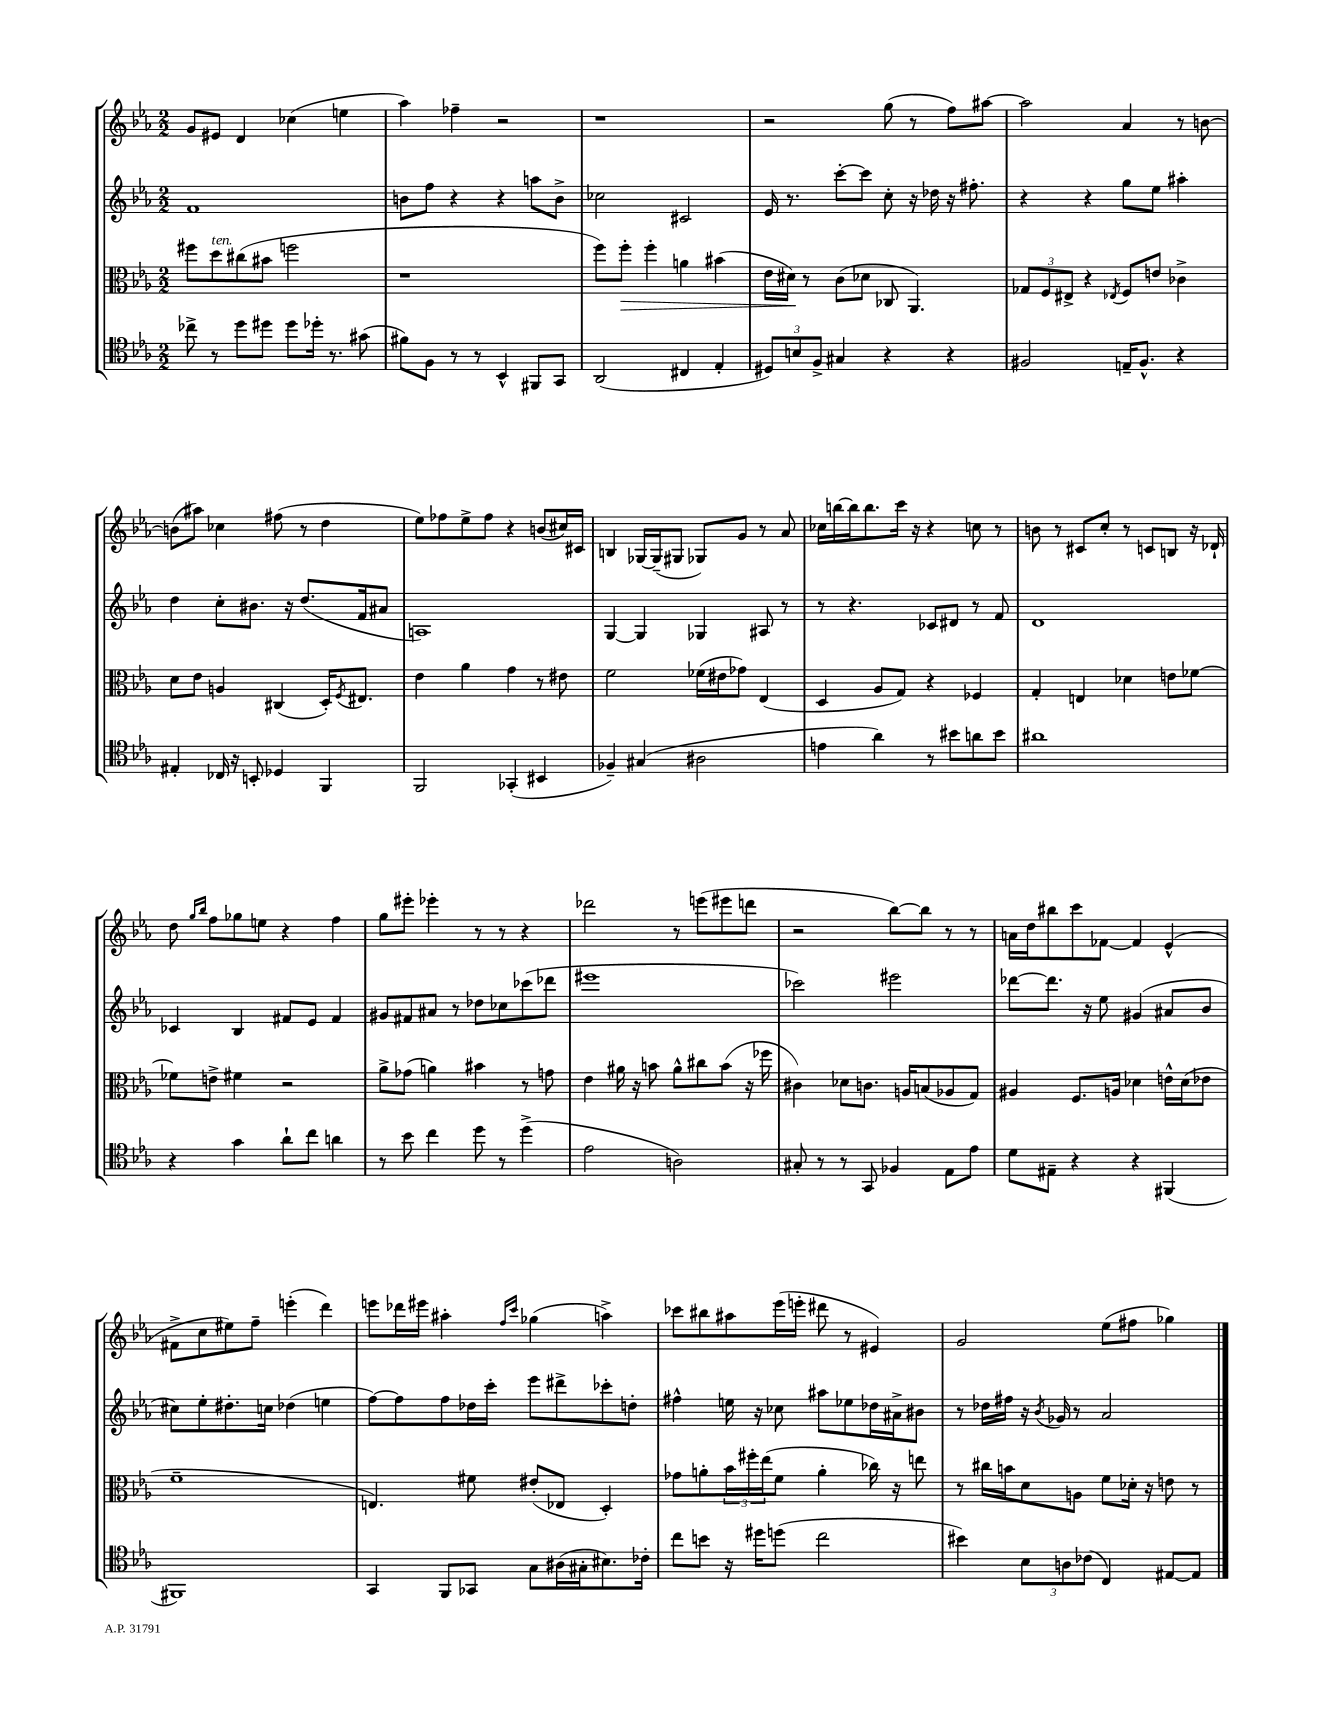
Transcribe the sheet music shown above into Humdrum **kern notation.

**kern	**kern	**dynam	**kern	**kern
*part4	*part3	*part3	*part2	*part1
*staff4	*staff3	*staff3	*staff2	*staff1
*clefC4	*clefC3	*	*clefG2	*clefG2
*k[b-e-a-]	*k[b-e-a-]	*	*k[b-e-a-]	*k[b-e-a-]
*M2/2	*M2/2	*	*M2/2	*M2/2
=27	=27	=27	=27	=27
8cc-X^\	8ff#X\L	.	1f	8g/L
!	!LO:TX:a:i:t=ten.	!	!	!
8r	8dd\	.	.	8e#X/J
8dd\L	(8cc#X\	.	.	4d/
8dd#X\J	8b#X\J	.	.	.
8dd#\L	2ffn\	.	.	(4cc-X\
16dd-X'\Jk	.	.	.	.
8.r	.	.	.	.
.	.	.	.	4een\
(8g#X\	.	.	.	.
=28	=28	=28	=28	=28
8f#X\L)	1r	.	8bn\L	4aa-\)
8F\J	.	.	8ff\J	.
8r	.	.	4r	4ff-X~\
8r	.	.	.	.
4BB-^^/	.	.	4r	2r
8FF#X/L	.	.	8aan\L	.
8GG/J	.	.	8b^\J	.
=29	=29	=29	=29	=29
(2AA-/	8ff\L)	.	2cc-X\	1r
!	!	!LO:HP:b	!	!
.	8ff'\J	>	.	.
.	4ff'\	.	.	.
4C#X/	4an\	.	2c#X/	.
4E-'/	(4b#X\	.	.	.
=30	=30	=30	=30	=30
12D#X/L)	16e-\LL	.	16e-/	2r
.	16d#X\JJ)	.	8.r	.
12Bn/	.	.	.	.
.	8r	]	.	.
12F^/J	.	.	.	.
4G#X/	(8c\L	.	[8ccc'\L	.
.	8d-X\J	.	8ccc\J]	.
4r	8C-X/	.	8cc'\	(8gg\
.	4.AA-/)	.	16r	8r
.	.	.	16dd-X\	.
4r	.	.	16r	8ff\L)
.	.	.	8.ff#X'\	.
.	.	.	.	[8aa#X\J
=31	=31	=31	=31	=31
2F#X/	12G-X/L	.	4r	2aa#\]
.	12F/	.	.	.
.	12E#X^/J	.	.	.
.	4r	.	4r	.
.	8qE-X/	.	.	.
16En~/KL	8F/L	.	8gg\L	4a-/
8.F#^^/J	.	.	.	.
.	8en/J	.	8ee-\J	.
4r	4c-X^\	.	4aa#X'\	8r
.	.	.	.	[8bn\
!!LO:LB:g=z
=32	=32	=32	=32	=32
4E#X'/	8d\L	.	4dd\	(8bn\L]
.	8e-\J	.	.	8aa#X\J)
16C-X/	4An/	.	8cc'\L	4cc-X\
16r	.	.	.	.
8BBn'/	.	.	8.b#X\J	.
4D-X/	(4C#X/	.	.	(8ff#X\
.	.	.	16r	.
.	.	.	(8.dd/L	8r
4FF/	16D'/KL)	.	.	4dd\
.	8qF/	.	.	.
.	8.E#X/J	.	16f/k	.
.	.	.	8a#X/J	.
=33	=33	=33	=33	=33
2FF/	4e-\	.	1An)	8ee-\L)
.	.	.	.	8ff-X\
.	4a-\	.	.	8ee-^\
.	.	.	.	8ff-\J
(4GG-X'/	4g\	.	.	4r
4BB#X/	8r	.	.	(8bn/L
.	8e#X\	.	.	16cc#X/L)
.	.	.	.	16c#X/JJ
=34	=34	=34	=34	=34
4F-X~/)	2f\	.	[4G/	4Bn/
(4G#X/	.	.	4G/]	[16G-X/LL
.	.	.	.	(16G-~/J]
.	.	.	.	8G#X/J
2A#X\	(16f-X\LL	.	4G-X/	8G-X/L)
.	16e#X\J	.	.	.
.	8g-X\J)	.	.	8g/J
.	(4E-/	.	8A#X/	8r
.	.	.	8r	8a-/
=35	=35	=35	=35	=35
4en\	4D/	.	8r	16cc-X\LL
.	.	.	.	[16bbn\
.	.	.	4.r	16bb\J]
.	.	.	.	8.bb\
4a-\)	8A-/L	.	.	.
.	8G/J)	.	.	16ccc\Jk
.	.	.	.	16r
8r	4r	.	8c-X/L	4r
8b#X\L	.	.	8d#X/J	.
8an\	4F-X/	.	8r	8ccn\
8b#\J	.	.	8f/	8r
=36	=36	=36	=36	=36
1a#X	4G'/	.	1d	8bn\
.	.	.	.	8r
.	4En/	.	.	8c#X/L
.	.	.	.	8cc'/J
.	4d-X\	.	.	8r
.	.	.	.	8cn/L
.	8en\L	.	.	8Bn/J
.	[8f-X\J	.	.	16r
.	.	.	.	16d-X`/
!!LO:LB:g=z
=37	=37	=37	=37	=37
4r	8f-X\L]	.	4c-X/	8dd\
.	.	.	.	16qqgg/LL
.	.	.	.	16qqbb-/JJ
.	8en^\J	.	.	8ff\L
4g\	4f#X\	.	4B-/	8gg-X\
.	.	.	.	8een\J
8a-`\L	2r	.	8f#X/L	4r
8cc\J	.	.	8e-/J	.
4an\	.	.	4f#/	4ff\
=38	=38	=38	=38	=38
8r	8a-^\L	.	8g#X/L	8gg\L
8b-\	(8g-X\J	.	8f#X/	8eee#X'\J
4cc\	4an\)	.	8a#X/J	4eee-X'\
.	.	.	8r	.
8dd\	4b#X\	.	8dd-X\L	8r
8r	.	.	8cc-X\	8r
(4dd^\	8r	.	(8ccc-X\	4r
.	8gn\	.	8ddd-X\J	.
=39	=39	=39	=39	=39
2e-\	4e-\	.	1eee#X	2ddd-X\
.	16a#X\	.	.	.
.	16r	.	.	.
.	8bn\	.	.	.
2An\)	8a#^^\L	.	.	8r
.	8cc#X\	.	.	(8eeen\L
.	(8b\J	.	.	8eee#X\
.	16r	.	.	8dddn\J
.	16ff-X\	.	.	.
=40	=40	=40	=40	=40
8G#X'/	4c#X\)	.	2ccc-X\)	2r
8r	.	.	.	.
8r	8d-X\L	.	.	.
8GG/	8.cn\J	.	.	.
4F-X/	.	.	2eee#X\	[8bb-\L)
.	16An/KL	.	.	.
.	(8Bn/	.	.	8bb-\J]
8E-\L	8A-X/	.	.	8r
8e-\J	8G/J)	.	.	8r
=41	=41	=41	=41	=41
8d\L	4A#X/	.	[8ddd-X\L	16an\LL
.	.	.	.	16dd\J
8E#X~\J	.	.	8.ddd-\J]	8bb#X\
4r	8.F/L	.	.	8ccc\
.	.	.	16r	.
.	.	.	8ee-\	[8f-X\J
.	16An/Jk	.	.	.
4r	4d-X\	.	(4g#X/	4f-/]
(4FF#X/	16en^^\LL	.	8a#X/L	(4e-^^/
.	(16d-\J	.	.	.
.	8e-X\J	.	8b-/J	.
!!LO:LB:g=z
=42	=42	=42	=42	=42
1FF#X)	1f~	.	8cc#X\L)	8f#X^\L
.	.	.	8ee-'\	8cc\
.	.	.	8.dd#X'\	8ee#X\)
.	.	.	.	8ff~\J
.	.	.	16ccn\Jk	.
.	.	.	(4dd-X\	(4eeen'\
.	.	.	4een\	4ddd\)
=43	=43	=43	=43	=43
4GG/	4.En/)	.	[8ff\L)	8eeen\L
.	.	.	8ff\]	16ddd-X\L
.	.	.	.	16eee#X\JJ
8FF/L	.	.	8ff\	4aa#X'\
8GG-X/J	8f#X\	.	16dd-X\L	.
.	.	.	16ccc'\JJ	.
.	.	.	.	16qqff/LL
.	.	.	.	16qqccc/JJ
8G\L	(8e#X'/L	.	8eee-\L	(4gg-X\
(16A#X\L	8E-X/J	.	8ddd#X^\	.
16G#X'\J	.	.	.	.
8.B#X\)	4D'/)	.	8ccc-X'\	4aan^\)
.	.	.	8ddn'\J	.
16c-X'\Jk	.	.	.	.
=44	=44	=44	=44	=44
8cc\L	8g-X\L	.	4ff#X^^\	8ccc-X\L
8bn\J	8an'\	.	.	8bb#X\
16r	24b-\L	.	16een\	8aa#X\
.	24ff#X'\	.	.	.
16dd#X\KL	.	.	16r	.
.	(24ee-\J	.	.	.
(8ddn\J	8f\J	.	8cc-X\	(16eee-\L
.	.	.	.	16eeen'\JJ
2cc\	4a'\	.	8aa#X\L	8ddd#X\
.	.	.	8ee-X\	8r
.	16cc-X\)	.	16dd-X\L	4e#X/)
.	16r	.	16a#X^\J	.
.	8een\	.	8b#X\J	.
=45	=45	=45	=45	=45
4b#X\)	8r	.	8r	2g/
.	16cc#X\LL	.	16dd-X\LL	.
.	16bn\J	.	16ff#X\JJ	.
12B-\L	8d\	.	16r	.
.	.	.	8qb-/	.
.	.	.	16g-X/	.
12An\	.	.	.	.
.	8An\J	.	8r	.
(12c-X\J	.	.	.	.
4C/)	8f\L	.	2a-/	(8ee-\L
.	16d-X'\Jk	.	.	8ff#X\J
.	16r	.	.	.
[8E#X/L	8en\	.	.	4gg-X\)
8E#/J]	8r	.	.	.
==	==	==	==	==
*-	*-	*-	*-	*-
